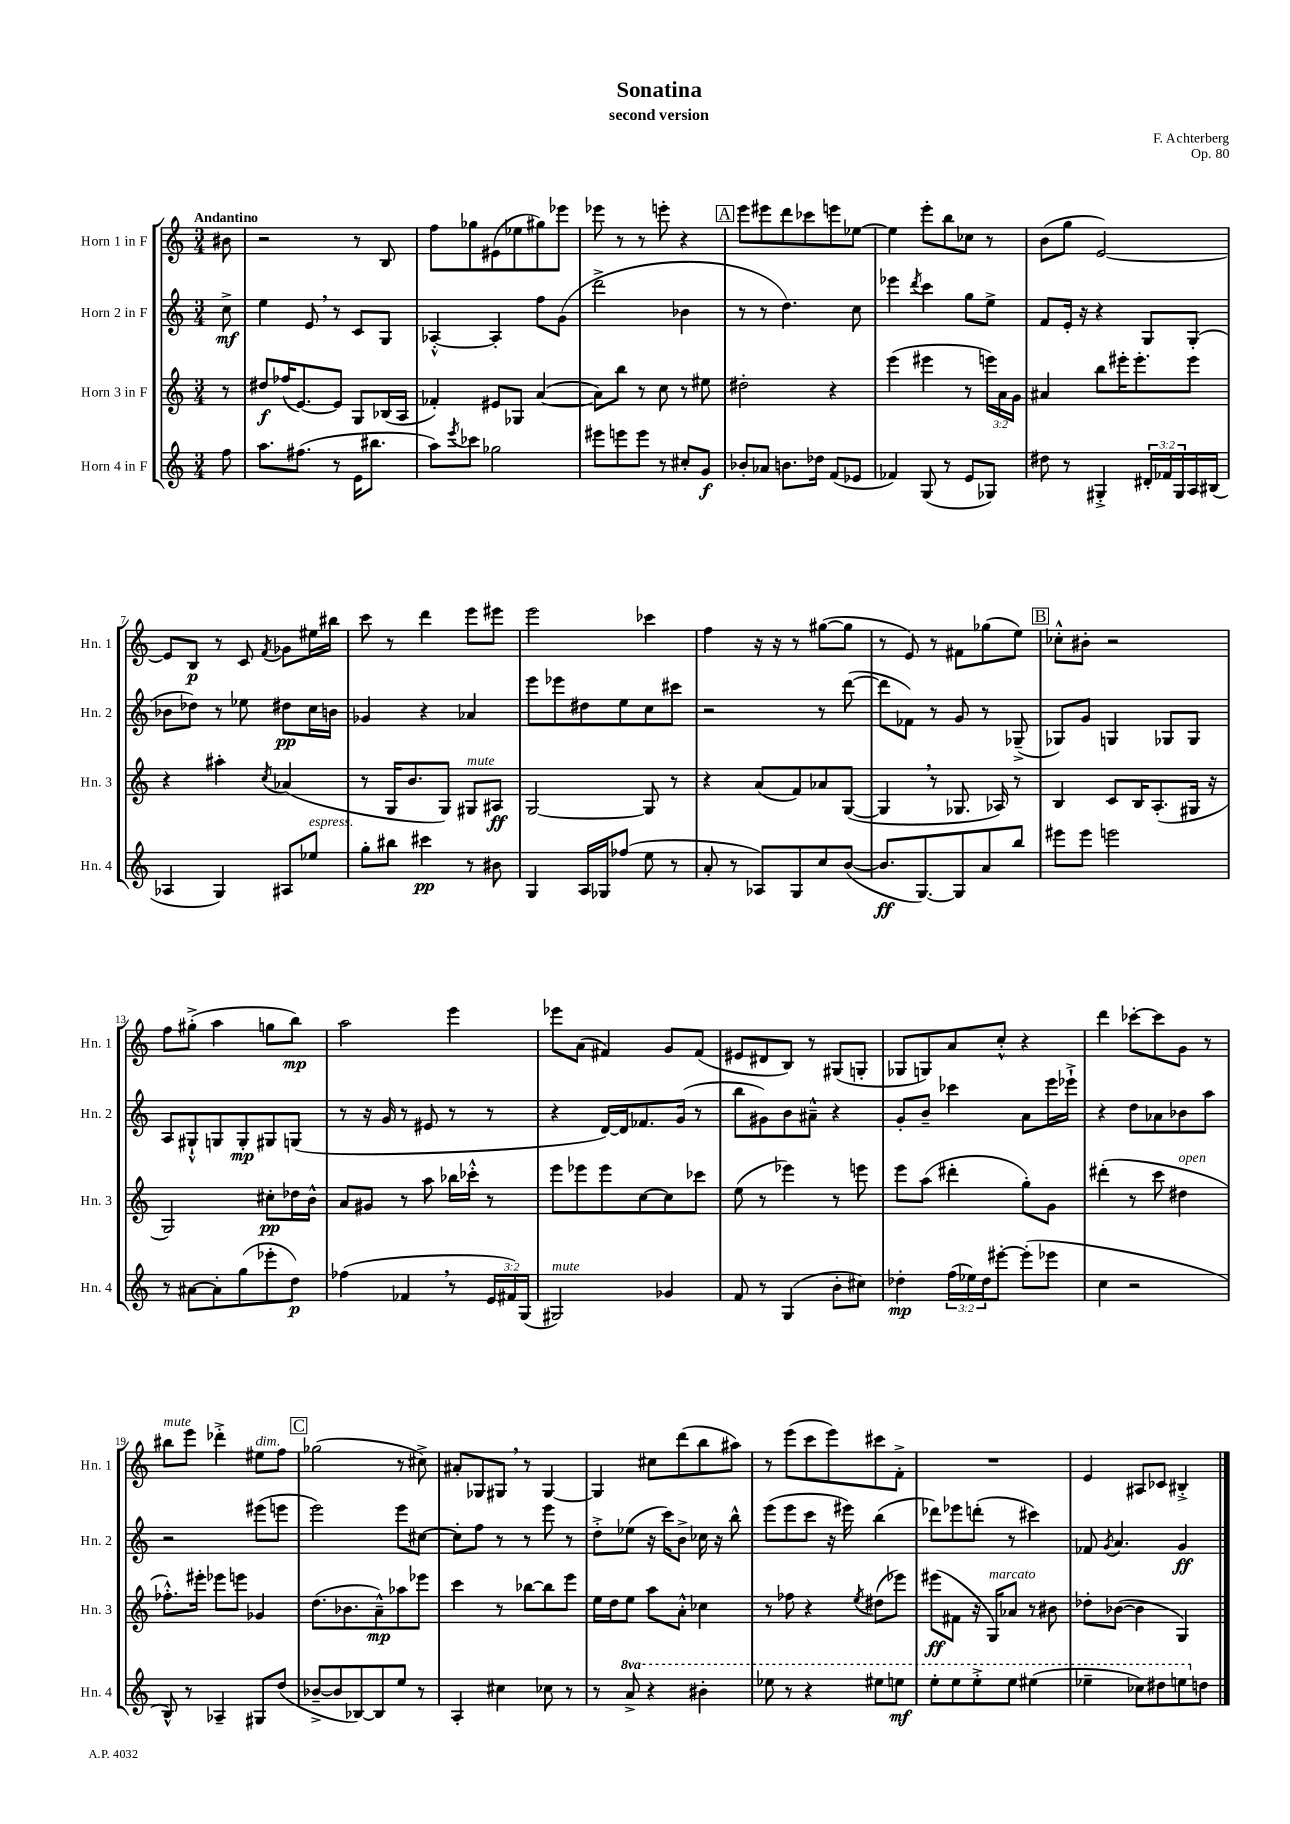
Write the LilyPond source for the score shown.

\header { title = "Sonatina" composer = "F. Achterberg" subtitle = "second version" opus = "Op. 80" }
<<
\new StaffGroup <<
\new Staff = "s0" \with { instrumentName = "Horn 1 in F" shortInstrumentName = "Hn. 1" } {
    \clef treble \key c \major \numericTimeSignature \time 3/4 \partial 8 \tempo "Andantino"
    bis'8 |
    r2 r8 b8 |
    f''8 ges''8 eis'8( ees''8 gis''8) ees'''8 |
    ees'''8 r8 r8 e'''8-. r4 |
    \mark \markup { \box "A" } e'''8 eis'''8 d'''8 ces'''8 e'''8 ees''8~ |
    ees''4 e'''8-. b''8 ces''8 r8 |
    b'8( g''8 e'2~) |
    e'8 b8\p r8 c'8 \acciaccatura { f'8 } ges'8 eis''16 bis''16 |
    c'''8 r8 d'''4 e'''8 eis'''8 |
    e'''2 ces'''4 |
    f''4 r16 r16 r8 gis''8~( gis''8 |
    r8 e'8) r8 fis'8 ges''8( e''8) |
    \mark \markup { \box "B" } ces''8-.-^ bis'8-. r2 |
    f''8 gis''8-.->( a''4 g''8 b''8\mp) |
    a''2 e'''4 |
    ees'''8 a'8( fis'4) g'8 fis'8( |
    eis'8 dis'8 b8) r8 gis8( g8-. |
    ges8 g8) a'8 c''8-.-^ r4 |
    d'''4 ces'''8~-. ces'''8 g'8 r8 |
    bis''8^\markup { \italic "mute" } e'''8 des'''4-.-> eis''8^\markup { \italic "dim." } f''8 |
    \mark \markup { \box "C" } ges''2( r8 cis''8->) |
    ais'8-. ges8 gis8 \breathe r8 gis4~ |
    gis4 cis''8 d'''8( b''8 ais''8) |
    r8 e'''8( c'''8 e'''8) cis'''8 f'8-.-> |
    R2. |
    e'4 ais8 ces'8 bis4-.-> \bar "|." |
}
\new Staff = "s1" \with { instrumentName = "Horn 2 in F" shortInstrumentName = "Hn. 2" } {
    \clef treble \key c \major \numericTimeSignature \time 3/4 \partial 8
    c''8->\mf |
    e''4 e'8 \breathe r8 c'8 g8 |
    aes4~-.-^ aes4-. f''8 g'8( |
    d'''2-> bes'4 |
    \mark \markup { \box "A" } r8 r8 d''4.) c''8 |
    ees'''4 \acciaccatura { d'''8 } c'''4 g''8 e''8-> |
    f'8 e'16-. r16 r4 g8 g8-.( |
    bes'8 des''8) r8 ees''8 dis''8\pp c''16 b'16 |
    ges'4 r4 aes'4 |
    e'''8 ees'''8 dis''8 e''8 c''8 cis'''8 |
    r2 r8 d'''8~( |
    d'''8 fes'8) r8 g'8 r8 ges8--->( |
    \mark \markup { \box "B" } ges8) g'8 g4 ges8 ges8 |
    a8 gis8-!-^ g8 g8-.\mp gis8 g8( |
    r8 r16 g'16 r8 eis'8 r8 r8 |
    r4 d'16~) d'16 fes'8. g'16( r8 |
    b''8 gis'8) b'8 ais'8---^ r4 |
    g'8-. b'8-- ces'''4 a'8 e'''16 ees'''16-!-> |
    r4 d''8 aes'8 bes'8 a''8 |
    r2 eis'''8( e'''8 |
    \mark \markup { \box "C" } e'''2) e'''8 cis''8~ |
    cis''8-. f''8 r8 r8 e'''8 r8 |
    d''8-.-> ees''8( r16 c'''16) b'8-> ces''16 r16 b''8-^ |
    e'''8( e'''8 c'''8 r16 eis'''16) b''4( |
    des'''8) ees'''8 d'''8-.( r8 cis'''4) |
    fes'8 \acciaccatura { g'8 } a'4. g'4\ff \bar "|." |
}
\new Staff = "s2" \with { instrumentName = "Horn 3 in F" shortInstrumentName = "Hn. 3" } {
    \clef treble \key c \major \numericTimeSignature \time 3/4 \override Staff.TupletNumber.text = #tuplet-number::calc-fraction-text \partial 8
    r8 |
    dis''8\f fes''16( e'8.~) e'8 g8 bes16( a16 |
    fes'4-.) eis'8 ges8 a'4~( |
    a'8) b''8 r8 c''8 r8 eis''8 |
    \mark \markup { \box "A" } dis''2-. r4 |
    e'''4( eis'''4 r8 \tuplet 3/2 { e'''16) a'16 g'16 } |
    ais'4 b''8 eis'''16-. eis'''8.-. eis'''8 |
    r4 ais''4-. \acciaccatura { c''8 } aes'4( |
    r8 g16 b'8. g8) gis8^\markup { \italic "mute" } ais8\ff |
    g2~ g8 r8 |
    r4 a'8( f'8) aes'8 g8~( |
    g4 \breathe r8 ges8. aes16) r8 |
    \mark \markup { \box "B" } b4 c'8 b16 a8.-.( gis16 r16 |
    g2) cis''8-.\pp des''16 b'16-^ |
    a'8 gis'8 r8 a''8 bes''16 ces'''16-.-^ r8 |
    e'''8 ees'''8 ees'''8 c''8~ c''8 ces'''8 |
    e''8( r8 ees'''4) r8 e'''8 |
    e'''8 a''8( dis'''4-. g''8-.) g'8 |
    dis'''4-.( r8 c'''8 dis''4^\markup { \italic "open" } |
    fes''8.-.-^) eis'''16-. ees'''8 e'''8 ges'4 |
    \mark \markup { \box "C" } d''8.( bes'8. a'8---^\mp) aes''8 ees'''8 |
    c'''4 r8 bes''8~ bes''8 e'''8 |
    e''16 d''16 e''8 a''8 a'8-.-^ ces''4 |
    r8 fes''8 r4 \acciaccatura { e''8 } dis''8( ees'''8) |
    eis'''8\ff( fis'8 r16 g16^\markup { \italic "marcato" }) aes'8 r8 bis'8 |
    des''8-. bes'8~( bes'4 g4) \bar "|." |
}
\new Staff = "s3" \with { instrumentName = "Horn 4 in F" shortInstrumentName = "Hn. 4" } {
    \clef treble \key c \major \numericTimeSignature \time 3/4 \override Staff.TupletNumber.text = #tuplet-number::calc-fraction-text \set Staff.ottavationMarkups = #ottavation-simple-ordinals \partial 8
    f''8 |
    a''8. fis''8.( r8 e'16 bis''8. |
    a''8) \acciaccatura { e'''8 } ces'''8 ges''2 |
    eis'''8 e'''8 e'''8 r8 cis''8-. g'8\f |
    \mark \markup { \box "A" } bes'8-. aes'8 b'8. des''16 f'8( ees'8 |
    fes'4) g8( r8 e'8 ges8) |
    dis''8 r8 gis4-.-> \tuplet 3/2 { dis'16-. fes'16 gis16 } a16 bis16( |
    aes4 g4) ais8 ees''8^\markup { \italic "espress." } |
    g''8-. bis''8 cis'''4\pp r8 bis'8 |
    g4 a16 ges16 fes''8( e''8 r8 |
    a'8-. r8 aes8) g8 c''8 b'8~( |
    b'8.\ff g8.~) g8 a'8 b''8 |
    \mark \markup { \box "B" } eis'''8 eis'''8 e'''2 |
    r8 ais'8~ ais'8-. g''8( ees'''8-. d''8\p) |
    fes''4( fes'4 \breathe r8 \tuplet 3/2 { e'16 fis'16) g16( } |
    gis2^\markup { \italic "mute" }) ges'4 |
    f'8 r8 g4( b'8-. cis''8) |
    des''4-.\mp \tuplet 3/2 { f''16( ees''16) des''16 } eis'''8~-. eis'''8-.( ees'''8 |
    c''4 r2 |
    b8-^) r8 aes4-- gis8 d''8( |
    \mark \markup { \box "C" } bes'8~---> bes'8 bes8~) bes8 e''8 r8 |
    a4-. cis''4 ces''8 r8 |
    r8 \ottava #1 a''8-> r4 bis''4-. |
    ees'''8 r8 r4 eis'''8 e'''8\mf |
    e'''8-. e'''8 e'''8-.-> e'''8 eis'''4( |
    ees'''4-- ces'''8) dis'''8 e'''8 \ottava #0 d''!8 \bar "|." |
}
>>
>>
